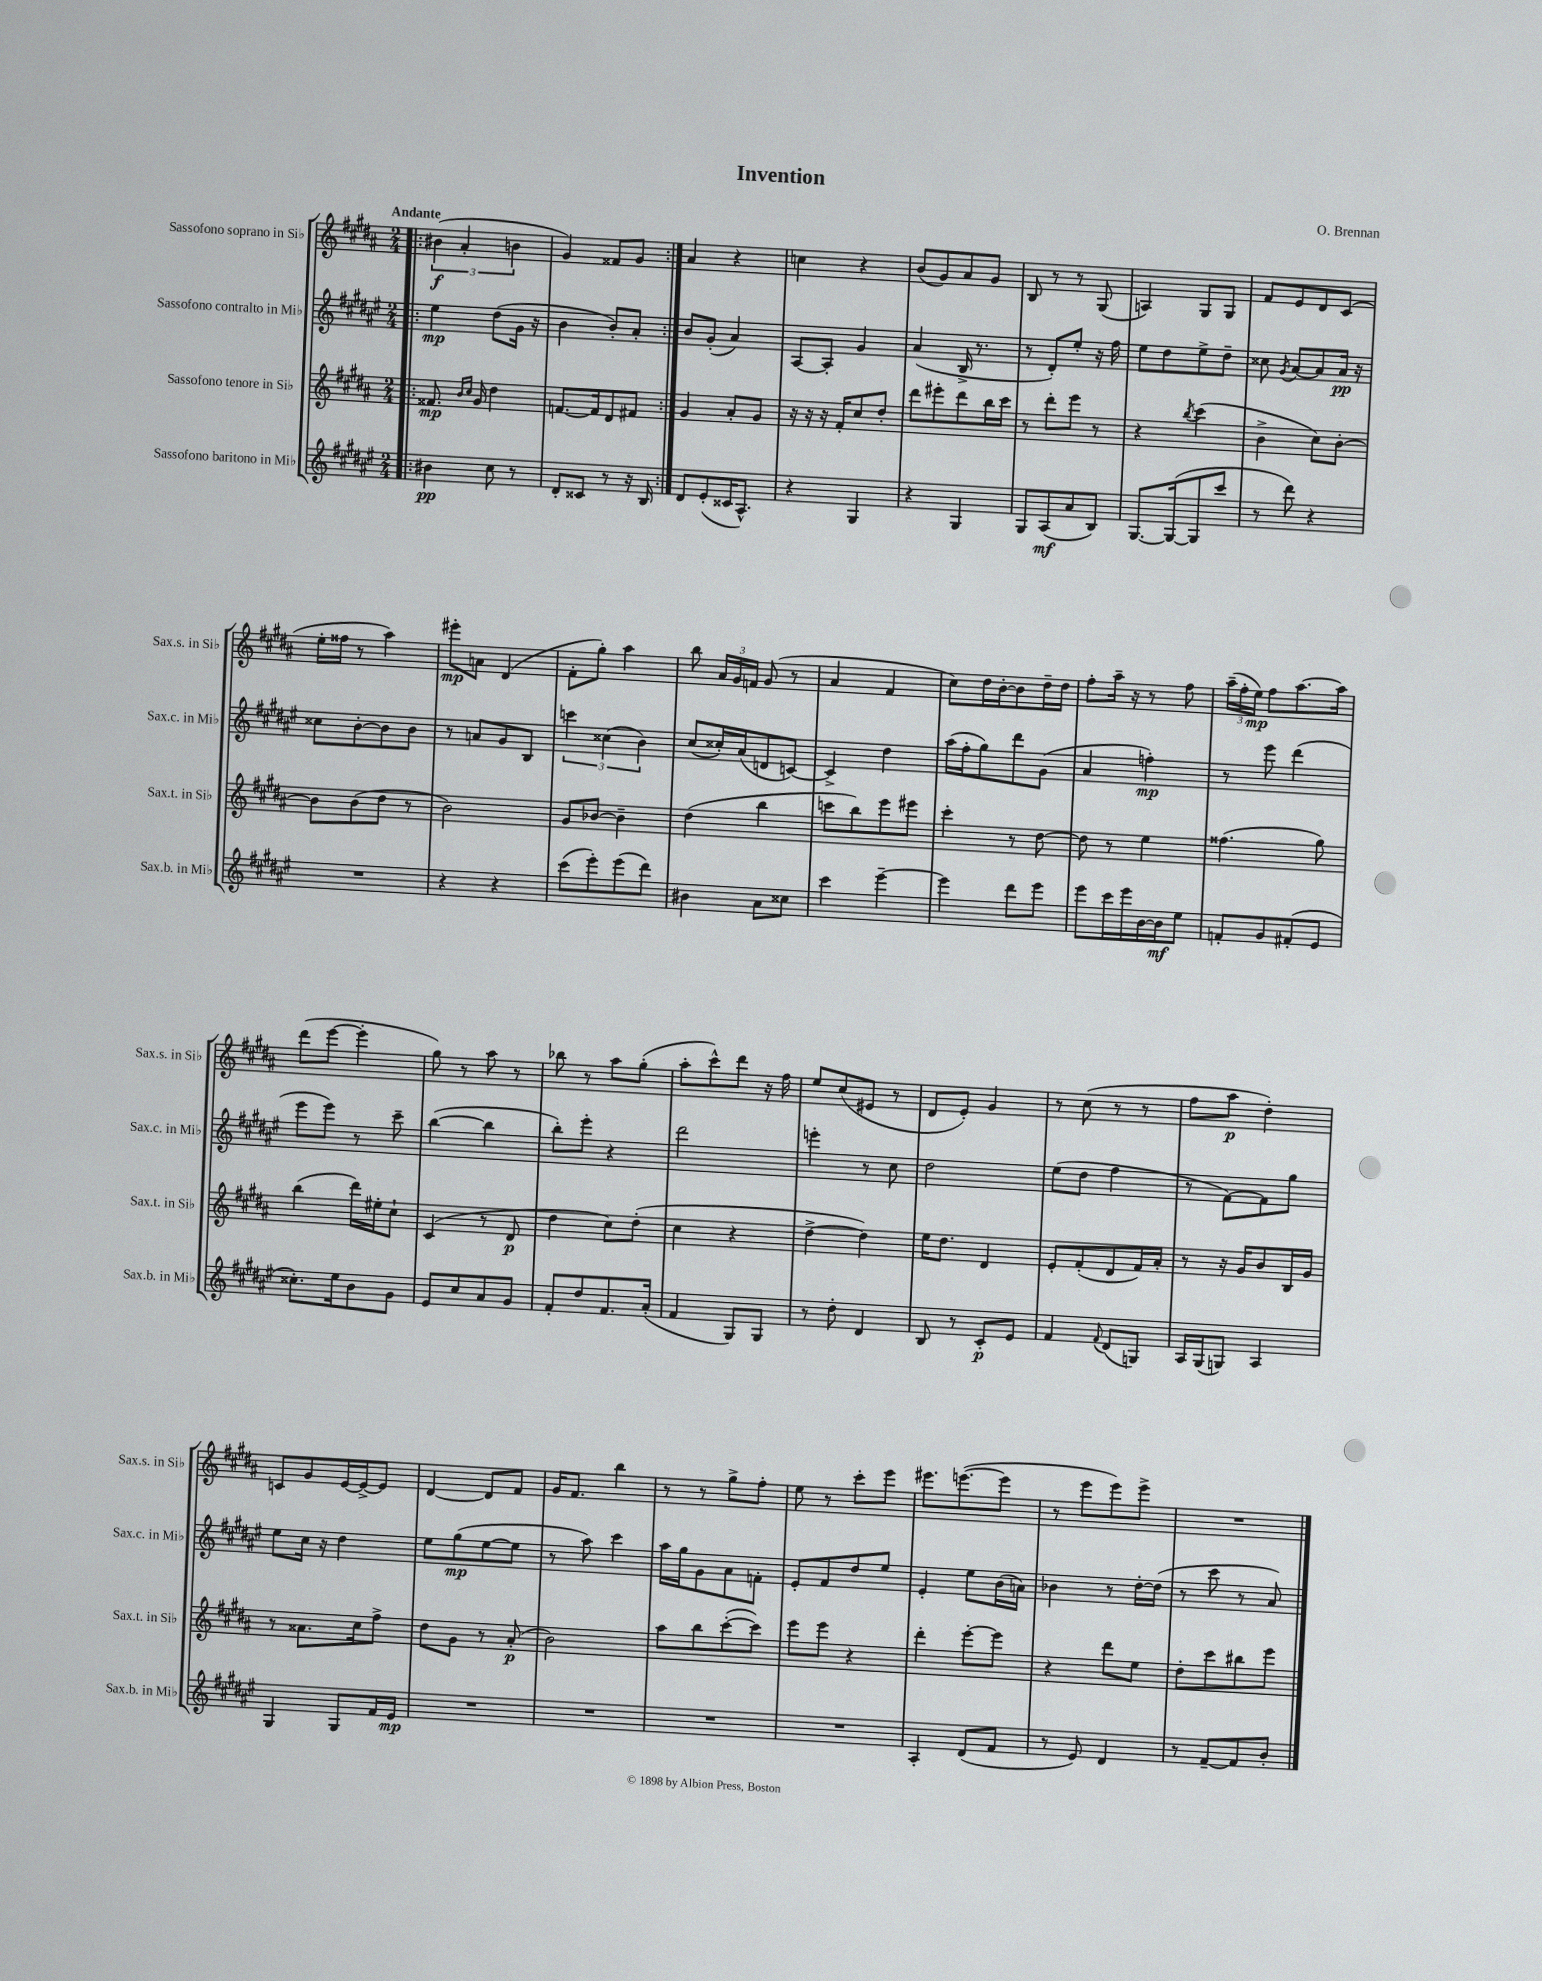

**kern	**kern	**kern	**kern
*staff4	*staff3	*staff2	*staff1
*clefG2	*clefG2	*clefG2	*clefG2
*k[f#c#g#d#a#e#]	*k[f#c#g#d#a#]	*k[f#c#g#d#a#e#]	*k[f#c#g#d#a#]
*M2/4	*M2/4	*M2/4	*M2/4
=!|:	=!|:	=!|:	=!|:
4b#	8.f##	4ee#	(6b#
.	.	.	6a#'
.	16qqb	.	.
.	16qqcc#	.	.
.	16g#	.	.
8cc#	4dd#	(8dd#	.
.	.	.	6b
8r	.	16g#	.
.	.	16r	.
=	=	=	=
8d#'	[8.f	4b	4g#)
8c##	.	.	.
.	16f]	.	.
8r	8d#	8b')	8f##
16r	8f#	8a#'	8g#
16B	.	.	.
=:|!	=:|!	=:|!	=:|!
8d#	4g#	8b	4a#
(8e#'	.	(8g#'	.
16c##	8a#'	4a#)	4r
8.A#^^)	.	.	.
.	8g#	.	.
=	=	=	=
4r	16r	[8A#	4cc
.	16r	.	.
.	16r	8A#']	.
.	16f#'	.	.
4G#	8cc#	4g#	4r
.	8dd#'	.	.
=	=	=	=
4r	8ddd#	(4a#	(8b
.	8eee#'	.	8g#)
4G#	8ddd#	16B^	8a#
.	.	8.r	.
.	16bb	.	8g#
.	16ccc#	.	.
=	=	=	=
8G#	8r	8r	8B
(8A#	8ddd#'	8d#')	8r
8a#	8eee	8ee#'	8r
8B)	8r	16r	(8G#
.	.	16ff#	.
=	=	=	=
[8.G#	4r	8ee#	4A)
.	.	8dd#	.
(16G#_	.	.	.
.	8qbb	.	.
8G#]	(4ccc#	8ee#^	8G#
8ccc#	.	8dd#~	8G#
=	=	=	=
8r	4b^	8cc##	8f#
.	.	8qg#	.
8ddd#)	.	[8a#	8e
4r	8cc#)	8a#]	8d#
.	[8b'	16a#	(8c#
.	.	16r	.
=	=	=	=
2r	8b]	8cc##	16ee'
.	.	.	16ff##
.	(8b	[8b'	8r
.	8dd#	8b]	4aa#)
.	8r	8b	.
=	=	=	=
4r	2b)	8r	8eee#'
.	.	8a	8a
4r	.	8g#	(4d#
.	.	8B	.
=	=	=	=
(8ccc#	8g#	6ccc	8f#'
8eee#')	[8b-	.	8gg#')
.	.	(6cc##	.
(8eee#	4b-~]	.	4aa#
.	.	6b)	.
8ddd#)	.	.	.
=	=	=	=
4b#	(4dd#	(8cc#	8bb
.	.	16cc##')	24a#
.	.	.	24g#
.	.	(16a#	.
.	.	.	24f
8a#	4bb	8d	(8g#
8cc##	.	[8c)	8r
=	=	=	=
4ccc#	8ccc	4c^]	4a#
.	8bb)	.	.
[4eee#~	8eee	4dd#	4f#
.	8eee#	.	.
=	=	=	=
4eee#]	4ccc#'	(16aa#	8cc#)
.	.	16ff#'	.
.	.	8gg#)	16dd#
.	.	.	[16b'
8ddd#	8r	8ddd#	8b]
8eee#	[8dd#	(8g#	16dd#~
.	.	.	16dd#
=	=	=	=
8eee#	8dd#]	4a#	8ff#'
16ccc#	8r	.	16aa#~
16eee#	.	.	16r
[16b	4ee	4ff')	8r
16b]	.	.	.
8ee#	.	.	8ff#
=	=	=	=
8f'	(4.ff##	8r	(24aa#~
.	.	.	24ff#'
.	.	.	24ee)
8g#	.	8eee#	8ff#
(8f#'	.	(4ddd#	[8.aa#
8e#	8gg#)	.	.
.	.	.	16aa#]
=	=	=	=
8.cc##')	(4bb	8eee#	(8ddd#
.	.	8eee#)	[8eee
16ee#	.	.	.
8b	16ddd#)	8r	4eee']
.	16ee#'	.	.
8g#	8cc#`	8ccc#~	.
=	=	=	=
8e#	(4c#	([4bb	8gg#)
8cc#	.	.	8r
8a#	8r	4bb]	8aa#
8g#	8d#	.	8r
=	=	=	=
8f#'	4dd#	8bb')	8bb-
8dd#	.	8eee#'	8r
8.f#	8cc#)	4r	8aa#
.	(8dd#'	.	(8gg#'
(16a#'	.	.	.
=	=	=	=
4f#	4cc#	2ddd#	8aa#'
.	.	.	8ccc#^^)
8G#)	4r	.	8ddd#
8G#	.	.	16r
.	.	.	16ff#
=	=	=	=
8r	[4dd#^	4eee'	8ee
8dd#'	.	.	(8cc#
4d#	4dd#])	8r	8e#
.	.	8cc#	8r
=	=	=	=
8B	16ee	2dd#	8d#
.	8.dd#	.	.
8r	.	.	8e')
8c#'	4d#	.	4g#
8e#	.	.	.
=	=	=	=
4f#	8e'	(8ee#	8r
.	(8f#'	8dd#	(8cc#
8qqf#	.	.	.
(8d#	8d#	4ff#	8r
8G)	16f#)	.	8r
.	16a#'	.	.
=	=	=	=
16A#	8r	8r	8ff#
(16G#	.	.	.
8G)	16r	[8f#)	8aa#
.	16g#	.	.
4A#	8b	8f#]	4dd#')
.	16B	8gg#	.
.	16g#	.	.
=	=	=	=
4G#	8r	8ee#	8c
.	8.a##	16cc#	8g#
.	.	16r	.
8G#	.	4dd#	[16e
.	16cc#	.	16e^_
16f#	8ff#^	.	8e]
16e#	.	.	.
=	=	=	=
2r	8dd#	8ee#	[4d#
.	8g#	(8gg#	.
.	8r	[8ee#	8d#]
.	(8a#'	8ee#]	8f#
=	=	=	=
2r	2b)	8r	16g#
.	.	.	8.f#
.	.	8aa#)	.
.	.	4ccc#	4bb
=	=	=	=
2r	8aa#	16aa#	8r
.	.	16gg#	.
.	8bb	8g#	8r
.	([8ccc#'	8a#	8gg#^
.	8ccc#])	8f'	8ff#'
=	=	=	=
2r	8eee	8e#'	8ee
.	8eee	8f#	8r
.	4r	8dd#	8ccc#'
.	.	8ee#	8eee
=	=	=	=
4A#'	4ddd#'	4e#'	8.eee#
.	.	.	([8.eee
(8d#	[8eee'	8ee#	.
8f#	8eee]	(16b	8eee]
.	.	16a)	.
=	=	=	=
8r	4r	4b-	8r
8e#)	.	.	8eee
4d#	8ddd#	8r	8eee)
.	8ee	[16dd#'	8eee^
.	.	(16dd#]	.
=	=	=	=
8r	8dd#'	8r	2r
[8f#~	8ccc#	8ccc#	.
8f#]	8bb#	8r	.
8b'	8eee	8a#)	.
==	==	==	==
*-	*-	*-	*-
